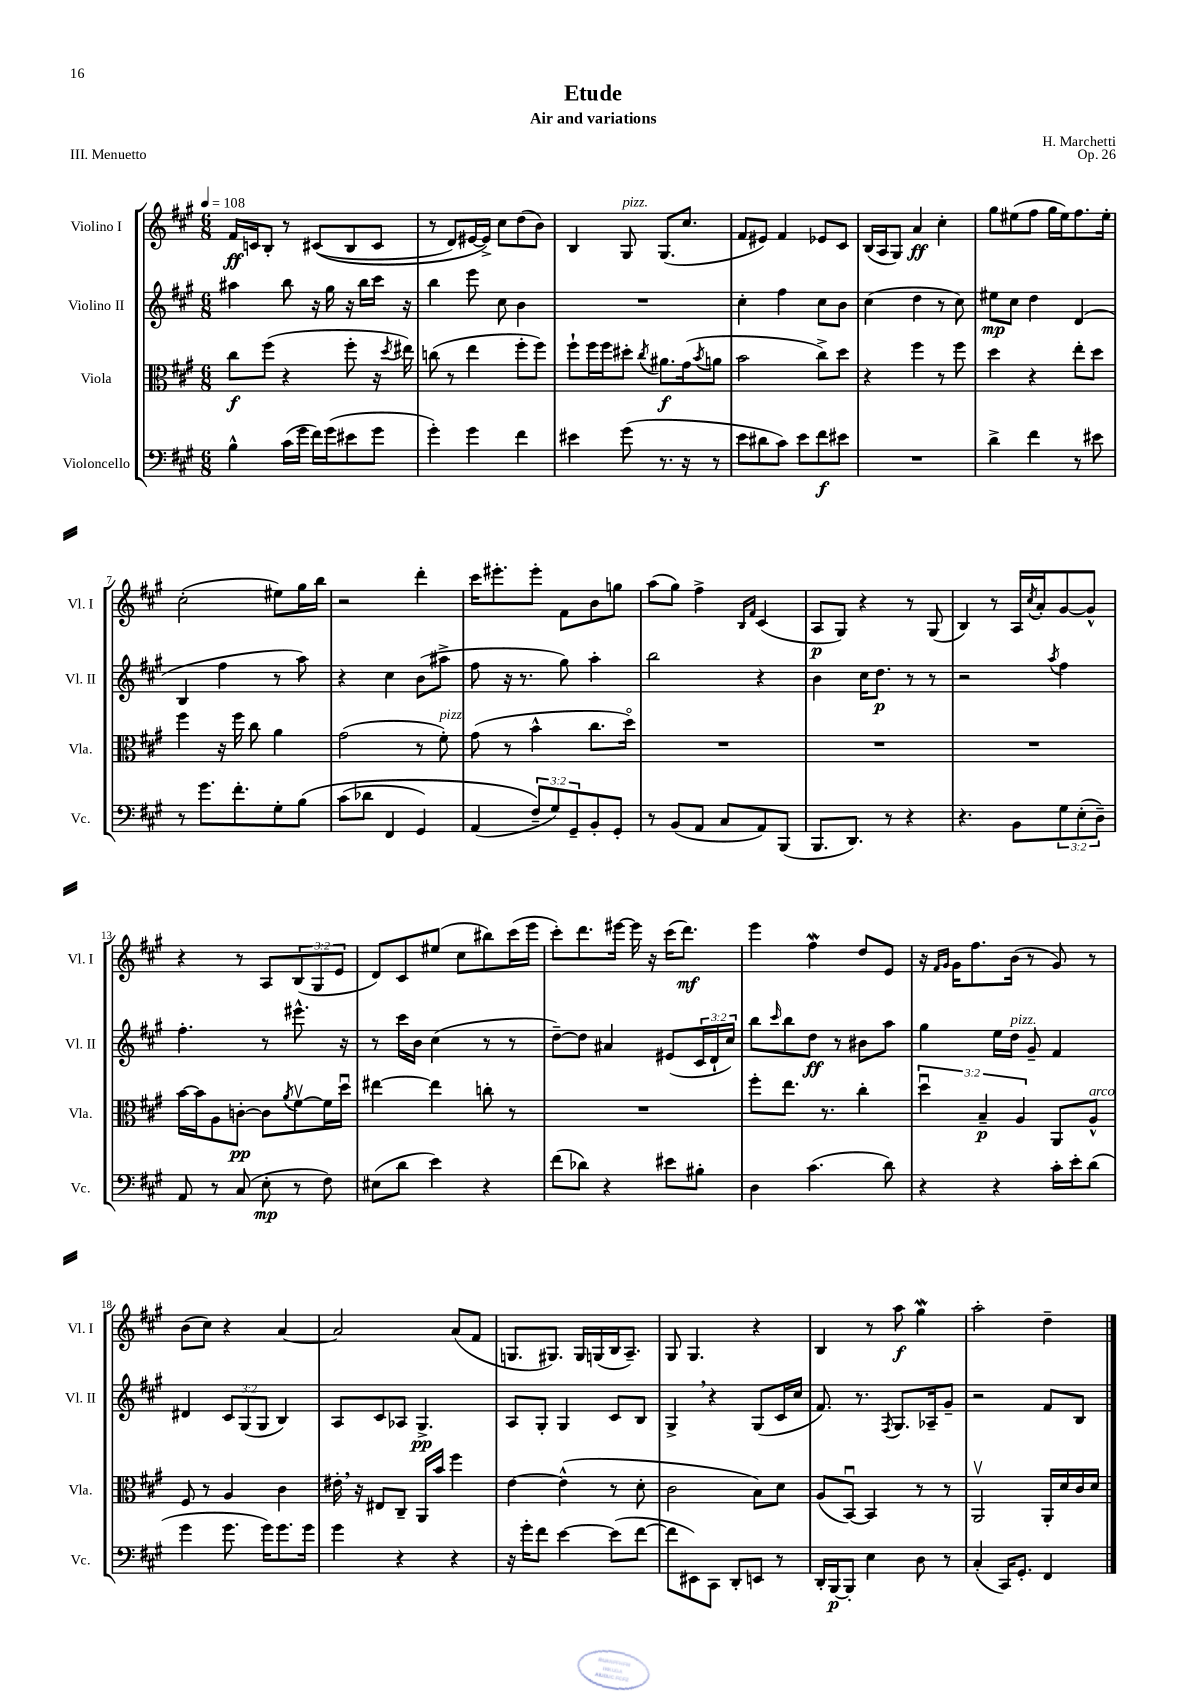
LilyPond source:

\header { title = "Etude" composer = "H. Marchetti" subtitle = "Air and variations" opus = "Op. 26" piece = "III. Menuetto" }
<<
\new StaffGroup <<
\new Staff = "s0" \with { instrumentName = "Violino I" shortInstrumentName = "Vl. I" } {
    \clef treble \key a \major \numericTimeSignature \time 6/8 \override Staff.TupletNumber.text = #tuplet-number::calc-fraction-text \tempo 4 = 108
    fis'16\ff c'16 b8-. r8 cis'8(\( b8 cis'8 |
    r8 d'8) eis'16~ eis'16->\) cis''8 d''8( b'8) |
    b4 gis8^\markup { \italic "pizz." } gis8.( cis''8. |
    fis'8 eis'8) fis'4 ees'8 cis'8 |
    b16( a16 gis8) a'4\ff cis''4-. |
    gis''8 eis''8( fis''8 gis''16 eis''16) fis''8. eis''16-. |
    cis''2-.( eis''8) gis''16 b''16 |
    r2 d'''4-. |
    cis'''16 eis'''8.-. eis'''8-. fis'8 b'8 g''8 |
    a''8( gis''8) fis''4-> \grace { b16 fis'16 } cis'4( |
    a8\p gis8) r4 r8 gis8( |
    b4) r8 a16 \acciaccatura { cis''8 } a'16-. gis'8~ gis'8-^ |
    r4 r8 a8 \tuplet 3/2 { b8( gis8 e'8 } |
    d'8) cis'8 eis''8( cis''8 bis''8) cis'''16( e'''16 |
    cis'''8-.) d'''8. eis'''16~ eis'''16 r16 cis'''16( d'''8.\mf) |
    e'''4 fis''4\mordent d''8 e'8 |
    r16 \grace { fis'16 gis'16 } gis'16 fis''8. b'16( r8 gis'8) r8 |
    b'8( cis''8) r4 a'4~ |
    a'2 a'8( fis'8 |
    g8. gis8.) gis16 g16( b16 a8.--) |
    gis8 gis4. r4 |
    b4 r8 a''8\f gis''4\mordent |
    a''2-. d''4-- \bar "|." |
}
\new Staff = "s1" \with { instrumentName = "Violino II" shortInstrumentName = "Vl. II" } {
    \clef treble \key a \major \numericTimeSignature \time 6/8 \override Staff.TupletNumber.text = #tuplet-number::calc-fraction-text
    ais''4 b''8 r16 gis''16 r16 b''16 cis'''16 r16 |
    b''4 e'''8 cis''8 b'4 |
    R2. |
    cis''4-. fis''4 cis''8 b'8 |
    cis''4( d''4 r8 cis''8) |
    eis''8\mp cis''8 d''4 d'4( |
    b4 fis''4 r8 a''8) |
    r4 cis''4 b'8( ais''8-> |
    fis''8 r16 r8. gis''8) a''4-. |
    b''2 r4 |
    b'4 cis''16 d''8.\p r8 r8 |
    r2 \acciaccatura { a''8 } fis''4 |
    fis''4.-. r8 eis'''8.-^ r16 |
    r8 cis'''16 b'16 cis''4( r8 r8 |
    d''8~--) d''8 ais'4 eis'8( \tuplet 3/2 { cis'16 d'16-! cis''16) } |
    b''8 \grace { cis'''16 } b''8 d''8\ff r8 bis'8 a''8 |
    gis''4 e''16 d''16^\markup { \italic "pizz." } gis'8-- fis'4 |
    dis'4 \tuplet 3/2 { cis'8 gis8( gis8 } b4) |
    a8 cis'8 aes8 gis4.->\pp |
    a8 gis8-. gis4 cis'8 b8 |
    gis4-> \breathe r4 gis8( cis'16 cis''16 |
    fis'8.) r8. \acciaccatura { fis8 } gis8. aes16-- gis'8-- |
    r2 fis'8 b8 \bar "|." |
}
\new Staff = "s2" \with { instrumentName = "Viola" shortInstrumentName = "Vla." } {
    \clef alto \key a \major \numericTimeSignature \time 6/8 \override Staff.TupletNumber.text = #tuplet-number::calc-fraction-text
    cis''8\f fis''8( r4 fis''8-. r16 \acciaccatura { d''8 } eis''16) |
    c''8( r8 e''4 fis''8-. fis''8) |
    fis''8-! fis''16 fis''16 dis''8-. \acciaccatura { cis''8 } ais'8.\f gis'16( \acciaccatura { b'8 } a'8 |
    b'2 cis''8->) d''8 |
    r4 fis''4 r8 fis''8 |
    d''4 r4 e''8-. d''8 |
    fis''4 r16 fis''16 cis''8 a'4 |
    gis'2( r8 fis'8-.^\markup { \italic "pizz." }) |
    gis'8( r8 b'4-^ cis''8. d''16\flageolet) |
    R2. |
    R2. |
    R2. |
    b'16~ b'16 a8 c'8~-.\pp c'8 \acciaccatura { a'8 } fis'8~\upbow fis'16 d''16\downbow |
    eis''4~ eis''4 c''8-. r8 |
    R2. |
    fis''8-. e''8. r8. cis''4-. |
    \tuplet 3/2 { d''4\downbow b4--\p a4 } a,8 a8-^^\markup { \italic "arco" } |
    fis8 r8 a4 cis'4 |
    eis'16-. \breathe r16 eis8 cis8-- a,16 b'16 fis''4 |
    e'4~ e'4-^( r8 d'8-. |
    cis'2 b8) d'8 |
    a8( b,8~\downbow) b,4 r8 r8 |
    a,2\upbow a,16-. d'16 cis'16 d'16 \bar "|." |
}
\new Staff = "s3" \with { instrumentName = "Violoncello" shortInstrumentName = "Vc." } {
    \clef bass \key a \major \numericTimeSignature \time 6/8 \override Staff.TupletNumber.text = #tuplet-number::calc-fraction-text
    b4-^ cis'16( gis'16 fis'16) gis'16( eis'8 gis'8 |
    gis'4-.) gis'4 fis'4 |
    eis'4 gis'8( r8. r16 r8 |
    e'8 dis'8 cis'8) e'8 fis'8\f eis'8 |
    R2. |
    d'4-> fis'4 r8 eis'8 |
    r8 gis'8. fis'8.-. gis8-. b8\( |
    cis'8( des'8 fis,4 gis,4) |
    a,4( \tuplet 3/2 { fis8--\) gis8) gis,8-- } b,8-. gis,8-. |
    r8 b,8( a,8 cis8 a,8) b,,8( |
    b,,8. d,8.) r8 r4 |
    r4. b,8 \tuplet 3/2 { gis8 e8-.( d8--) } |
    a,8 r8 cis8( e8-.\mp r8 fis8) |
    eis8( d'8 e'4) r4 |
    fis'8( des'8) r4 eis'8 bis8-. |
    d4 cis'4.( d'8) |
    r4 r4 cis'16-. e'16-. d'8( |
    gis'4 gis'8. gis'16) gis'8. gis'16 |
    gis'4 r4 r4 |
    r16 gis'16-. fis'8 e'4~ e'8( fis'8~ |
    fis'8 eis,8) cis,8 d,8-. e,8 r8 |
    d,16-. b,,16~\p b,,8-. e4 d8 r8 |
    cis4-.( cis,16) gis,8.-. fis,4 \bar "|." |
}
>>
>>
